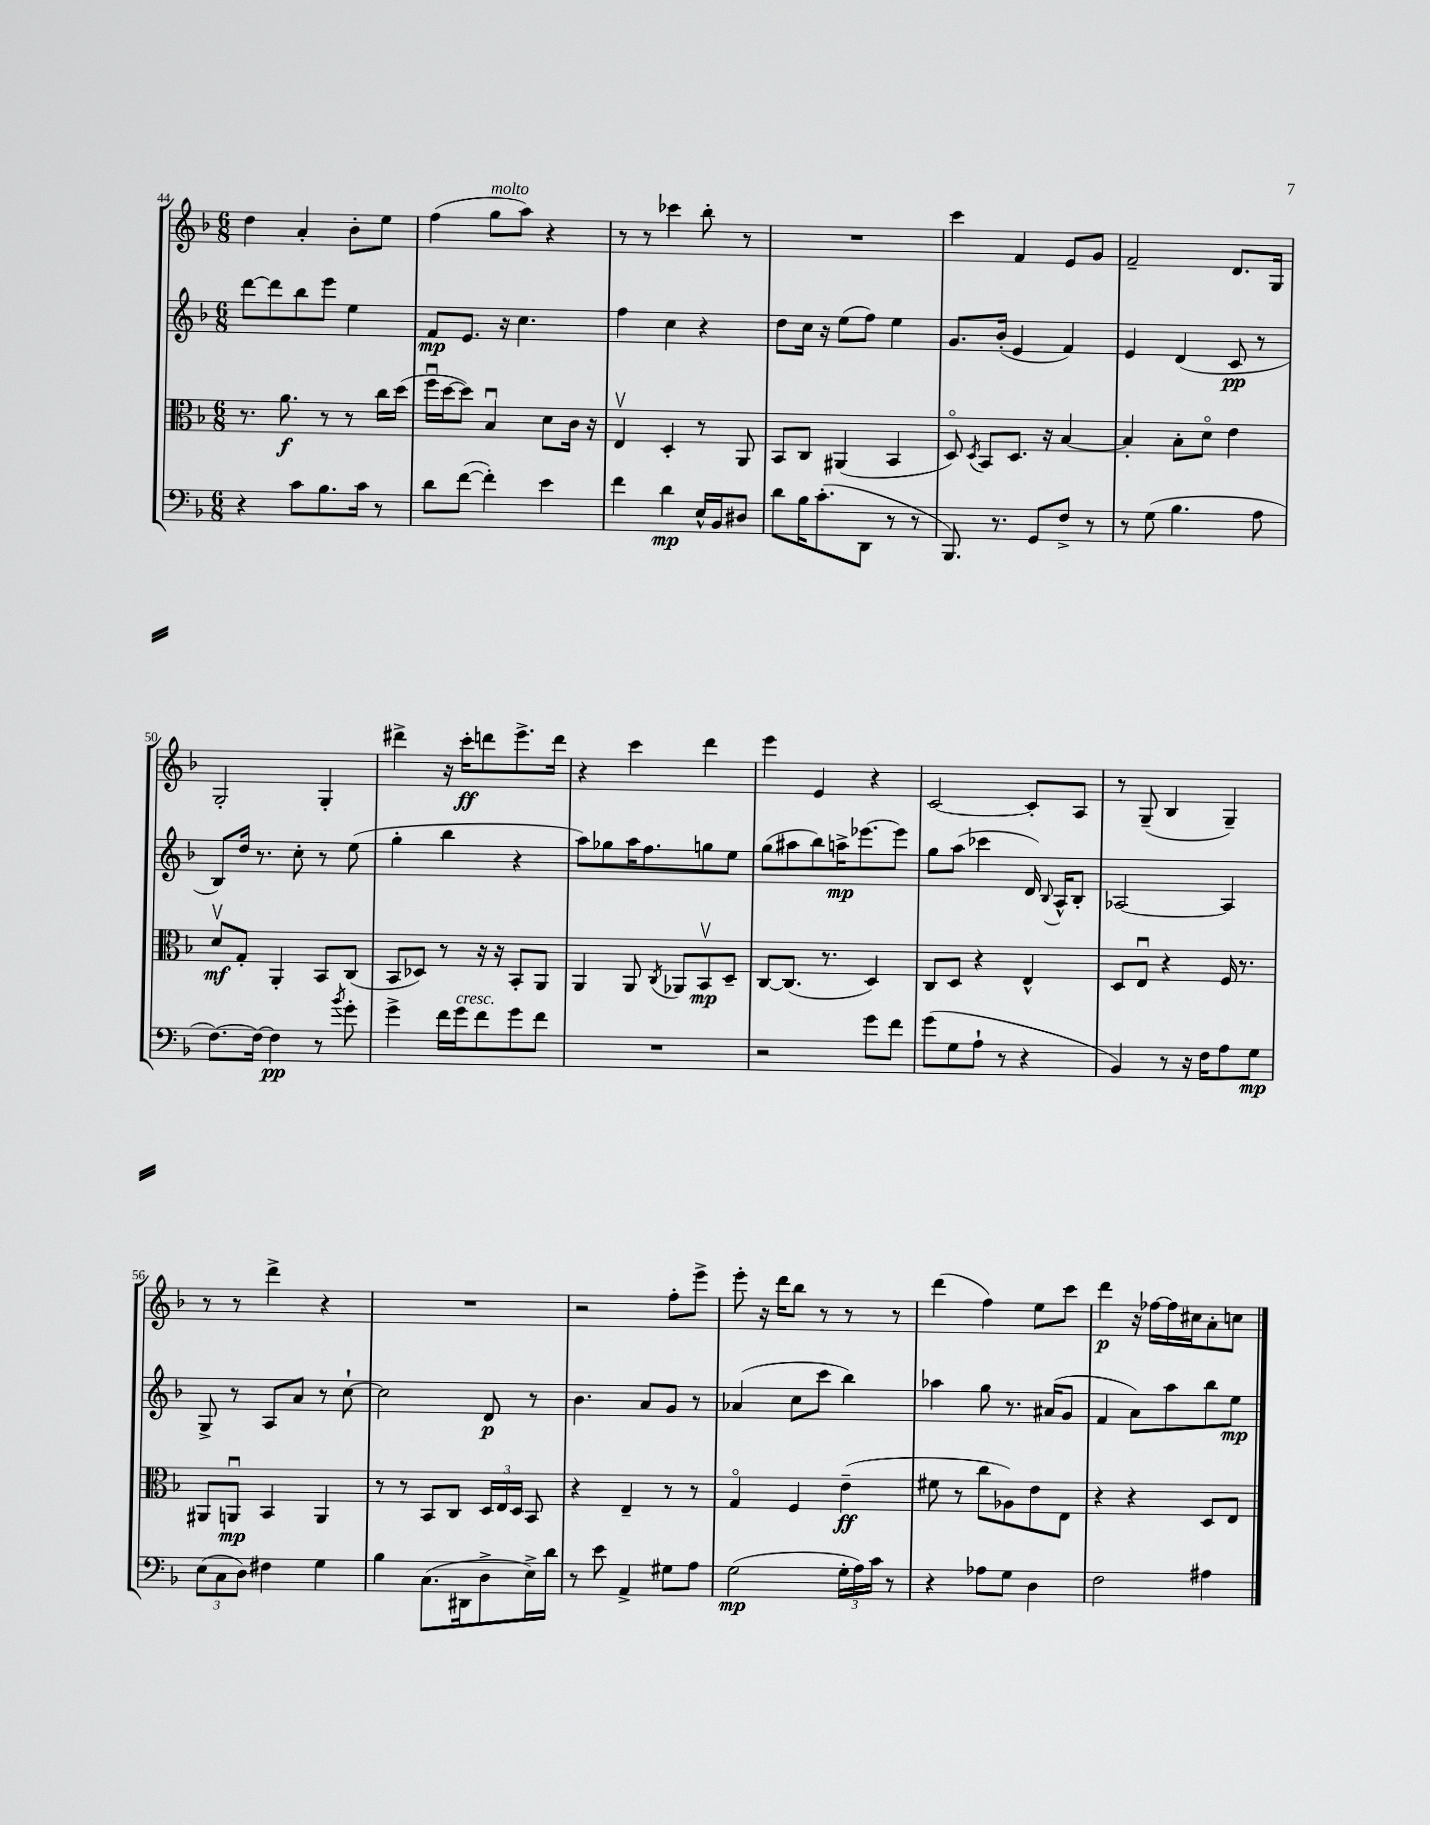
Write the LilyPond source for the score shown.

<<
\new StaffGroup <<
\new Staff = "s0" {
    \clef treble \key f \major \numericTimeSignature \time 6/8
    \autoBeamOff d''4 a'4-. bes'8[-. e''8] |
    f''4( g''8[^\markup { \italic "molto" } a''8]) r4 |
    r8 r8 ces'''4 bes''8-. r8 |
    R2. |
    c'''4 f'4 e'8[ g'8] |
    f'2-- d'8.[ g16] |
    g2-. g4-. |
    dis'''4-> r16 c'''16[-.\ff d'''8 e'''8.-> d'''16] |
    r4 c'''4 d'''4 |
    e'''4 e'4 r4 |
    c'2~ c'8[-. a8] |
    r8 g8--( bes4 g4--) |
    r8 r8 d'''4-> r4 |
    R2. |
    r2 f''8[-. e'''8]-> |
    e'''8-. r16 d'''16[ bes''8] r8 r8 r8 |
    d'''4( f''4) e''8[ c'''8] |
    d'''4\p r16 fes''16[~ fes''16 cis''16 a'8-. c''8] \bar "|." |
}
\new Staff = "s1" {
    \clef treble \key f \major \numericTimeSignature \time 6/8
    \autoBeamOff d'''8[~ d'''8 bes''8 e'''8] e''4 |
    f'8[\mp e'8.] r16 c''4. |
    f''4 c''4 r4 |
    d''8[ c''16] r16 e''8[( f''8]) e''4 |
    g'8.[ bes'16]-.( e'4 f'4) |
    e'4 d'4( c'8\pp r8 |
    bes8[) d''16] r8. c''8-. r8 e''8( |
    g''4-. bes''4 r4 |
    a''8[) ges''8 a''16 f''8. g''8 e''8] |
    g''8[( ais''8 bes''8) a''16->\mp ees'''8.~ ees'''8] |
    g''8[ a''8]( ces'''4 d'16) \appoggiatura { bes8 } a16[-^ bes8]-. |
    aes2~ aes4 |
    g8-> r8 a8[ a'8] r8 c''8~-! |
    c''2 d'8\p r8 |
    bes'4. a'8[ g'8] r8 |
    aes'4( c''8[ c'''8] bes''4) |
    aes''4 g''8 r8. ais'16[( g'8] |
    f'4 a'8[) a''8 bes''8 e''8]\mp \bar "|." |
}
\new Staff = "s2" {
    \clef alto \key f \major \numericTimeSignature \time 6/8
    \autoBeamOff r8. a'8.\f r8 r8 c''16[ d''16]( |
    f''16[\downbow d''16~ d''8]) bes4\downbow d'8[ c'16] r16 |
    e4\upbow d4-. r8 a,8 |
    bes,8[ c8] ais,4( bes,4 |
    d8\flageolet) \acciaccatura { d8 } bes,8[ d8.] r16 bes4~ |
    bes4-. bes8[-. d'8]\flageolet e'4 |
    d'8[\upbow\mf g8]-. a,4-. bes,8[ c8]( |
    bes,8[ des8]) r8 r16 r16 bes,8[-. a,8] |
    a,4 a,8 \acciaccatura { c8 } aes,8[ bes,8\upbow\mp d8]-- |
    c8[~ c8.]( r8. d4) |
    c8[ d8] r4 e4-^ |
    d8[ e8]\downbow r4 f16 r8. |
    ais,8[ a,8]\downbow\mp bes,4 a,4 |
    r8 r8 bes,8[ c8] \tuplet 3/2 { d16[ e16 d16] } bes,8 |
    r4 e4-- r8 r8 |
    g4\flageolet f4 e'4--\ff( |
    fis'8 r8 c''8[ aes8) e'8 e8] |
    r4 r4 d8[ e8] \bar "|." |
}
\new Staff = "s3" {
    \clef bass \key f \major \numericTimeSignature \time 6/8
    \autoBeamOff r4 c'8[ bes8. c'16] r8 |
    d'8[ f'8]~( f'4-.) e'4 |
    f'4 d'4\mp e16[-^ bes,16 dis8] |
    d'8[ bes16 c'8.-.( d,8] r8 r8 |
    bes,,8.) r8. g,8[ f8]-> r8 |
    r8 g8( bes4. a8 |
    f8.[~) f16]~ f4\pp r8 \acciaccatura { bes'8 } g'8-. |
    g'4-> f'16[ g'16^\markup { \italic "cresc." } f'8 g'8 f'8] |
    R2. |
    r2 g'8[ f'8] |
    g'8[( g8 a8]-! r8 r4 |
    bes,4) r8 r16 f16[ a8 g8]\mp |
    \tuplet 3/2 { e8[( c8 d8]) } fis4 g4 |
    bes4 c8.[( dis,16 d8-> e16->) d'16] |
    r8 e'8 a,4-> gis8[ a8] |
    g2\mp( \tuplet 3/2 { g16[-. a16) c'16] } r8 |
    r4 aes8[ g8] d4 |
    f2 ais4 \bar "|." |
}
>>
>>
\layout { \context { \Score currentBarNumber = #44 } }
